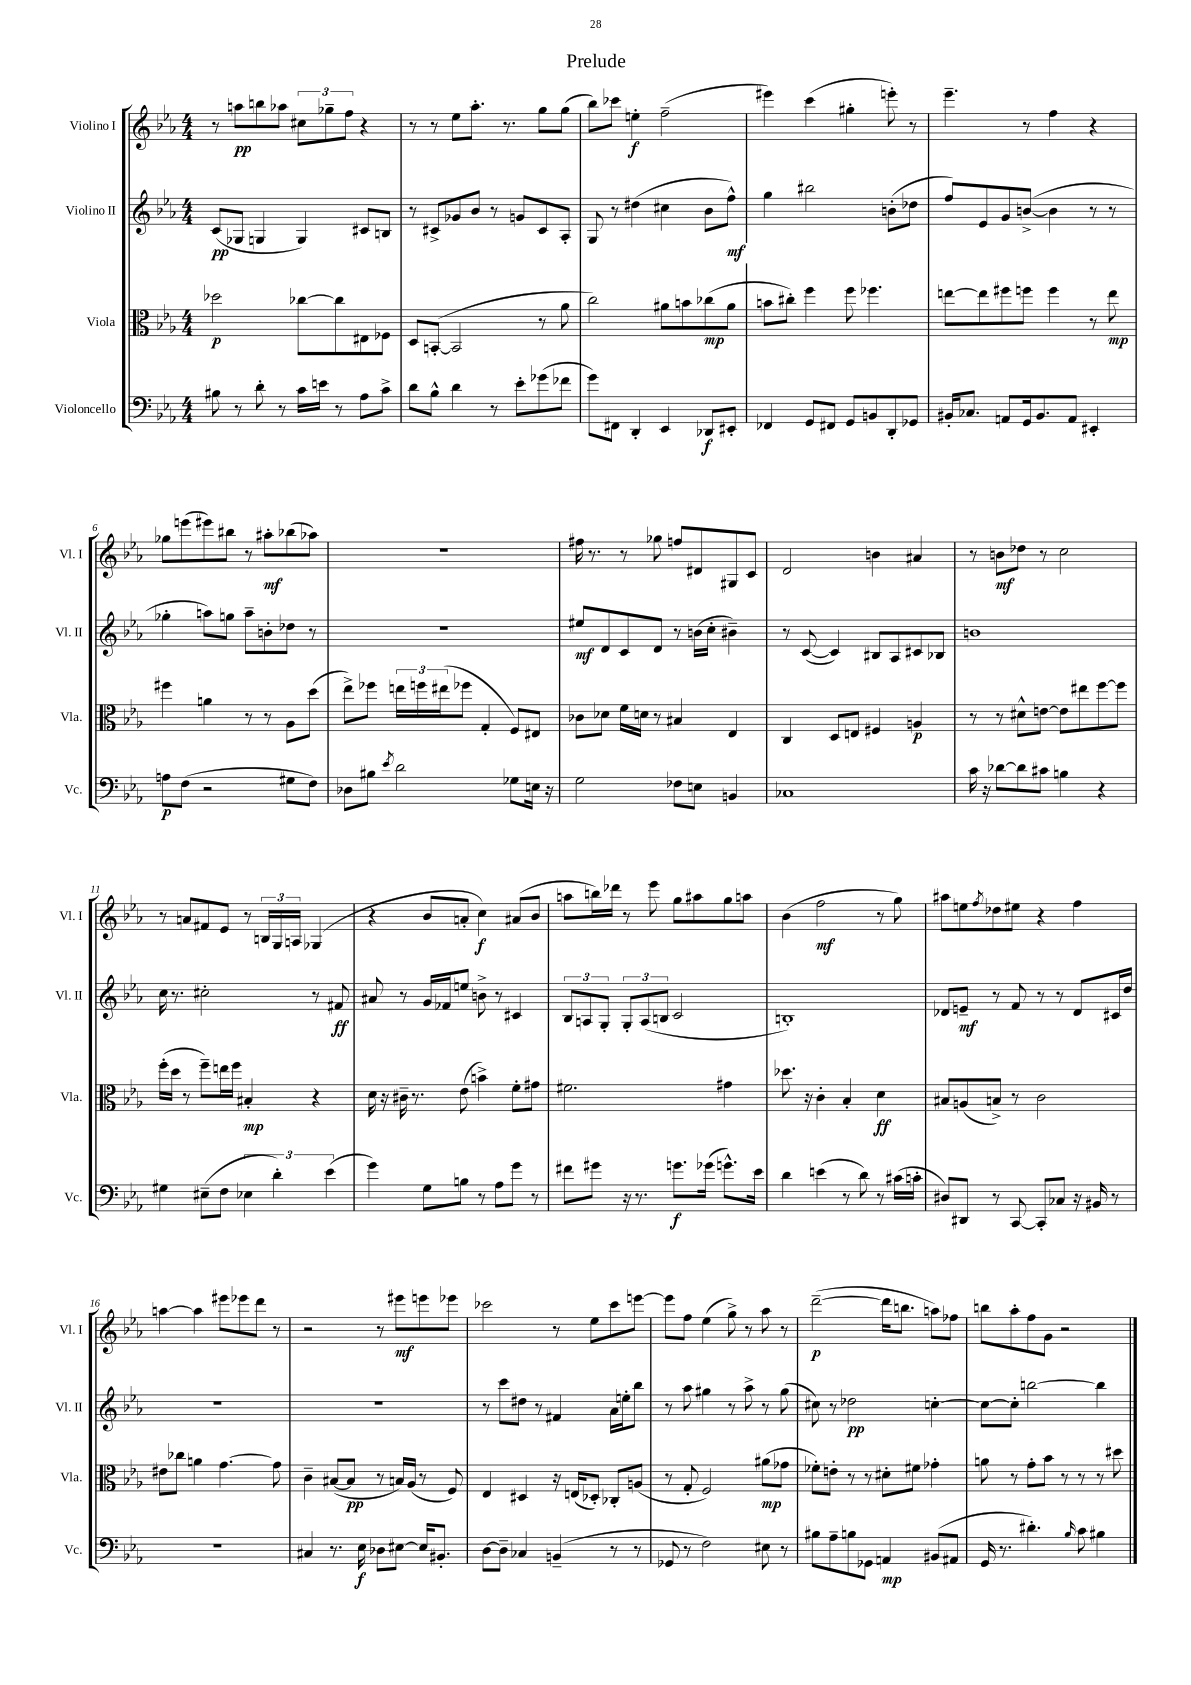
\header { title = "Prelude" }
<<
\new StaffGroup <<
\new Staff = "s0" \with { instrumentName = "Violino I" shortInstrumentName = "Vl. I" } {
    \clef treble \key ees \major \numericTimeSignature \time 4/4
    r8 a''8\pp b''8 aes''8 \tuplet 3/2 { cis''8 ges''8-- f''8 } r4 |
    r8 r8 ees''8 aes''8.-. r8. g''8 g''8( |
    bes''8) ces'''8 e''4-.\f f''2--( |
    eis'''4) c'''4( gis''4-. e'''8-.) r8 |
    ees'''4.-- r8 f''4 r4 |
    ges''8 e'''8( eis'''8) bis''8 r8 ais''8-.\mf bes''8( aes''8) |
    r1 |
    fis''16 r8. r8 ges''8 f''8 dis'8 gis8 c'8 |
    d'2 b'4 ais'4 |
    r8 b'8\mf des''8 r8 c''2 |
    r8 a'8 fis'8 ees'8 r8 \tuplet 3/2 { b16 g16 a16 } ges4( |
    r4 bes'8 a'8-. c''4\f) ais'8( bes'8 |
    a''8 b''16) des'''16 r8 ees'''8 g''8 ais''8 g''8 a''8 |
    bes'4( f''2\mf r8 g''8) |
    ais''8 e''8 \acciaccatura { f''8 } des''8 eis''8 r4 f''4 |
    a''4~ a''4 eis'''8 ees'''8 d'''8 r8 |
    r2 r8 eis'''8\mf e'''8 ees'''8 |
    ces'''2 r8 ees''8 ces'''8 e'''8~ |
    e'''8 f''8 ees''4( g''8->) r8 aes''8 r8 |
    d'''2~--\p( d'''16 b''8. a''8) fes''8 |
    b''8 aes''8-. f''8 g'8 r2 \bar "|." |
}
\new Staff = "s1" \with { instrumentName = "Violino II" shortInstrumentName = "Vl. II" } {
    \clef treble \key ees \major \numericTimeSignature \time 4/4
    c'8\pp( ges8 g4 g4) cis'8 b8 |
    r8 cis'8-> ges'8 bes'8 r8 g'8 cis'8 aes8-. |
    g8 r8 dis''4( cis''4 bes'8 f''8-^\mf) |
    g''4 bis''2 b'8-.( des''8 |
    f''8) ees'8 g'8 b'8~->( b'4 r8 r8 |
    ges''4-. a''8) g''8 a''8-- b'8-. des''8 r8 |
    r1 |
    eis''8\mf d'8 c'8 d'8 r8 b'16( c''16-. bis'4--) |
    r8 c'8~( c'4) bis8 aes8 cis'8 bes8 |
    b'1 |
    c''16 r8. cis''2-. r8 fis'8\ff |
    ais'8 r8 g'16 fes'16 e''8 b'8-> r8 cis'4 |
    \tuplet 3/2 { bes8 a8 g8-. } \tuplet 3/2 { g8-. a8( b8 } c'2 |
    b1-.) |
    des'8 e'8--\mf r8 f'8 r8 r8 des'8 cis'16 d''16 |
    R1 |
    R1 |
    r8 c'''8 dis''8 r8 fis'4 aes'16 e''16-. bes''8 |
    r8 aes''8 gis''4 r8 aes''8-> r8 gis''8( |
    cis''8) r8 des''2\pp c''4~-. |
    c''8~ c''8-. b''2~ b''4 \bar "|." |
}
\new Staff = "s2" \with { instrumentName = "Viola" shortInstrumentName = "Vla." } {
    \clef alto \key ees \major \numericTimeSignature \time 4/4
    des''2\p ces''8~ ces''8 eis8 fes8 |
    d8 b,8~-.( b,2 r8 aes'8 |
    c''2) ais'8 b'8 ces''8\mp( ais'8 |
    b'8 cis''8-.) f''4 f''8 fes''4. |
    e''8~ e''8 fis''8 f''8 f''4 r8 e''8\mp |
    fis''4 a'4 r8 r8 aes8 d''8( |
    ees''8->) fes''8 \tuplet 3/2 { e''16 f''16 eis''16( } fes''8 g4-. f8) eis8 |
    ces'8 des'8 f'16 d'16 r8 bis4 ees4 |
    c4 d8 e8 fis4 a4\p |
    r8 r8 dis'8-^ e'8~ e'8 eis''8 f''8~ f''8 |
    f''16-.( d''16 r8 f''8--) e''16 f''16 bis4-.\mp r4 |
    d'16 r16 cis'16-- r8. ees'8( b'4->) f'8-. gis'8 |
    fis'2. gis'4 |
    des''8. r16 c'4-. bes4-. d'4\ff |
    bis8 a8( b8->) r8 c'2 |
    eis'8 ces''8 a'4 g'4.~ g'8 |
    c'4-- bis8~( bis8\pp r8 b16) aes16( r8 f8) |
    ees4 dis4 r16 e16( des8-.) ces8-. a8( |
    r8 g8-. f2) ais'8\mp( ges'8 |
    fes'8-.) e'8-. r8 r8 dis'8-. fis'8 ges'4-. |
    a'8 r8 g'8-. bes'8 r8 r8 r8 dis''8 \bar "|." |
}
\new Staff = "s3" \with { instrumentName = "Violoncello" shortInstrumentName = "Vc." } {
    \clef bass \key ees \major \numericTimeSignature \time 4/4
    bis8 r8 d'8-. r8 c'16 e'16 r8 aes8 c'8-> |
    d'8 bes8-^ d'4 r8 ees'8-. ges'8( fes'8 |
    g'8) fis,8 d,4-. ees,4 des,8\f eis,8-. |
    fes,4 g,8 fis,8 g,8 b,8 d,8-. ges,8 |
    bis,16-. ces8. a,8 g,16 bis,8. a,8 eis,4-. |
    a8\p f8( r2 gis8 f8) |
    des8 bis8 \acciaccatura { ees'8 } d'2 ges8 e16 r16 |
    g2 fes8 e8 b,4 |
    ces1 |
    c'16 r16 des'8~ des'8 cis'8 b4 r4 |
    gis4 eis8--( f8 \tuplet 3/2 { ees4 d'4-.) ees'4( } |
    g'4) g8 b8 r8 aes8 g'8 r8 |
    fis'8 gis'8 r16 r8. g'8.\f ges'16( g'8.-^) ees'16 |
    d'4 e'4( r8 d'8) r8 cis'16( c'16-. |
    dis8) dis,8 r8 c,8~ c,8-. ces8 r16 bis,16 r8 |
    R1 |
    cis4 r8. ees16\f des8 eis8~ eis16 bis,8.-. |
    d8~ d8-- ces4 b,4--( r8 r8 |
    ges,8 r8 f2) eis8 r8 |
    bis8 aes8-- b8 ges,8 a,4\mp bis,8( ais,8 |
    g,16 r8. dis'4.-.) \grace { bes16 } c'8 bis4 \bar "|." |
}
>>
>>
